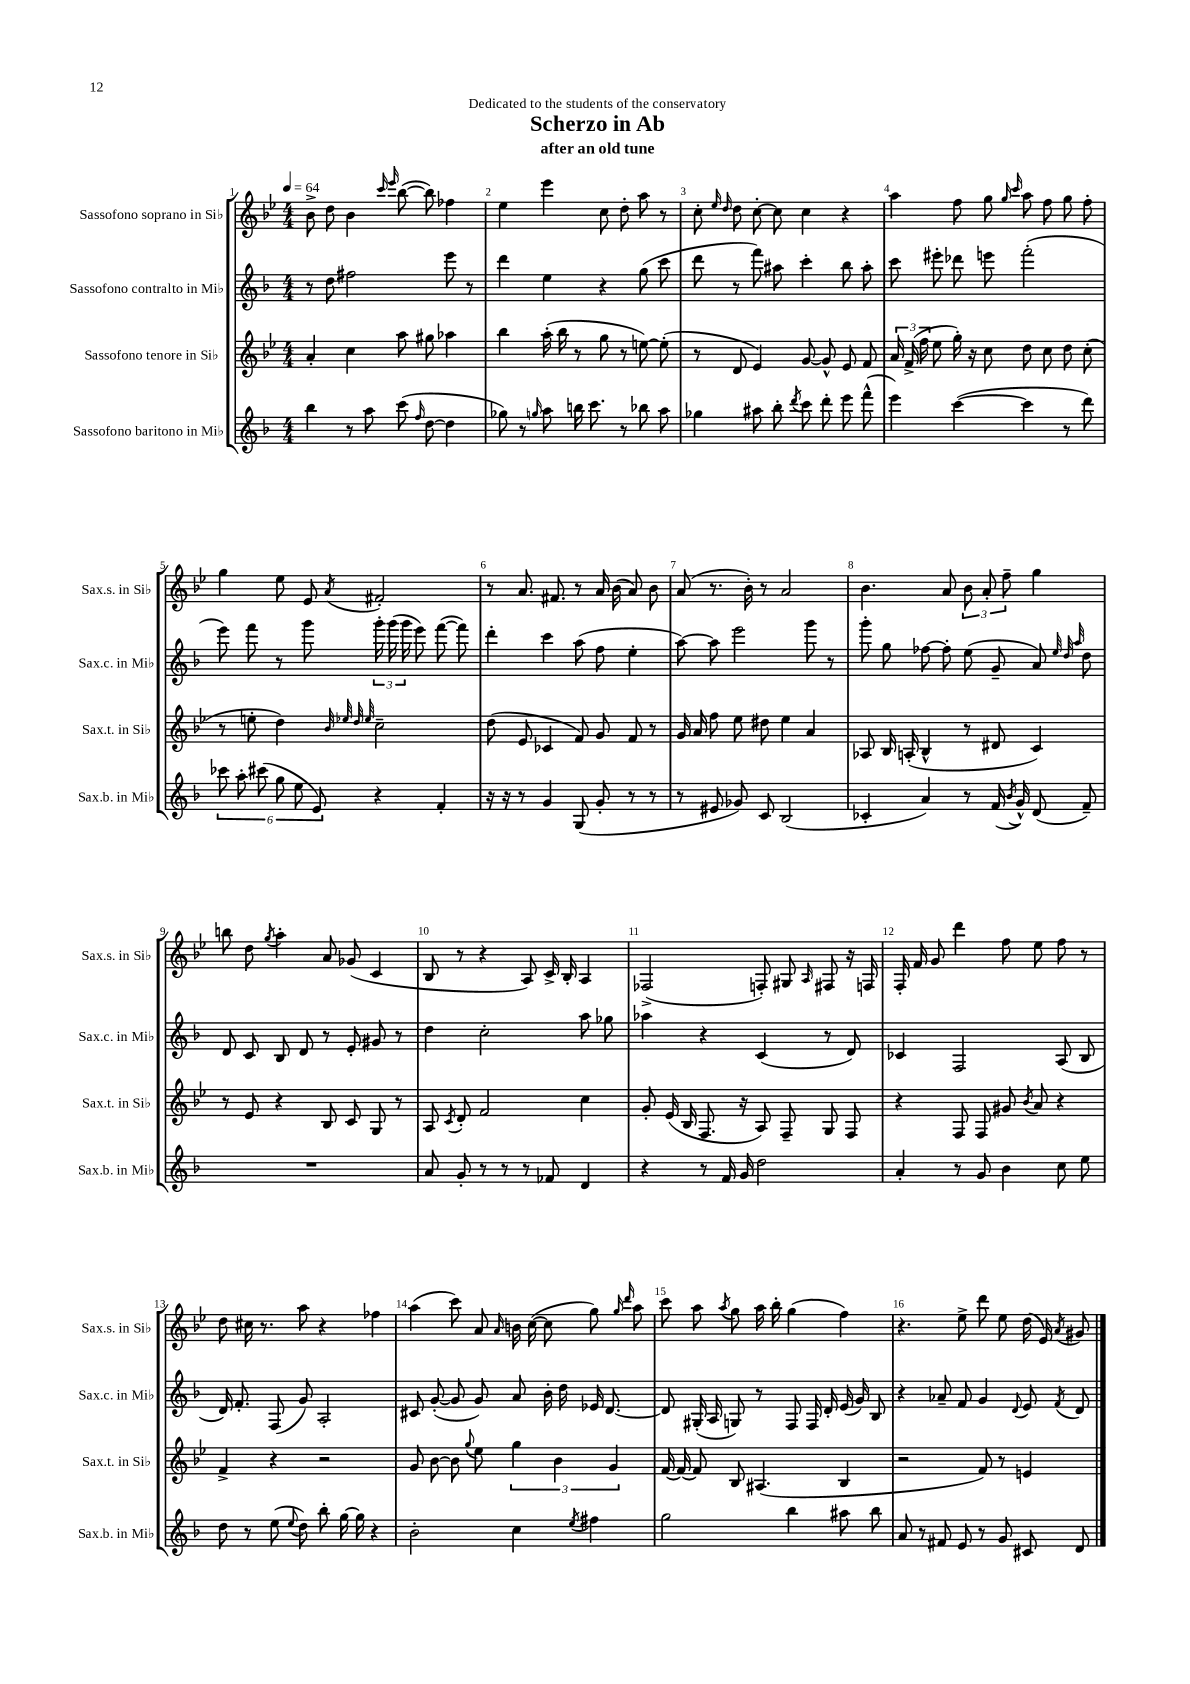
\header { title = "Scherzo in Ab" subtitle = "after an old tune" dedication = "Dedicated to the students of the conservatory" }
<<
\new StaffGroup <<
\new Staff = "s0" \with { instrumentName = "Sassofono soprano in Sib" shortInstrumentName = "Sax.s. in Sib" } {
    \clef treble \key bes \major \numericTimeSignature \time 4/4 \tempo 4 = 64
    \autoBeamOff bes'8-> d''8 bes'4 \grace { c'''16 ees'''16 } bes''8~( bes''8) fes''4 |
    ees''4 ees'''4 c''8 d''8-. a''8 r8 |
    c''8-. \grace { ees''16 d''16 } d''8 c''8~-. c''8 c''4 r4 |
    a''4 f''8 g''8 \grace { g''16 c'''16 } a''8 f''8 g''8 f''8-. |
    g''4 ees''8 ees'8 \acciaccatura { a'8 } fis'2-. |
    r8 a'8. fis'8. r8 a'16 bes'16( a'8) bes'8 |
    a'8( r8. bes'16-.) r8 a'2 |
    bes'4. a'8 \tuplet 3/2 { bes'8 a'8-. f''8-- } g''4 |
    b''8 d''8 \acciaccatura { g''8 } a''4-. a'8 ges'8( c'4 |
    bes8 r8 r4 a8) c'16-> bes16-. a4 |
    fes2->( f8-.) gis8 \grace { a16 } fis8 r16 f16 |
    f16-. f'16 g'8 d'''4 f''8 ees''8 f''8 r8 |
    d''8 cis''16 r8. a''8 r4 fes''4 |
    a''4( c'''8) a'8 \grace { a'16 } b'16 c''16~( c''8 g''8) \grace { g''16 d'''16 } a''8 |
    c'''8 a''8 \acciaccatura { a''8 } g''8 a''16 bes''16-. g''4( f''4) |
    r4. ees''8-> d'''8 ees''8 d''16( ees'16) \acciaccatura { a'8 } gis'8 \bar "|." |
}
\new Staff = "s1" \with { instrumentName = "Sassofono contralto in Mib" shortInstrumentName = "Sax.c. in Mib" } {
    \clef treble \key f \major \numericTimeSignature \time 4/4
    \autoBeamOff r8 d''8 fis''2 e'''8 r8 |
    d'''4 e''4 r4 g''8( c'''8 |
    d'''8 r8 f'''8) ais''8 c'''4-. bes''8 ais''8-. |
    c'''8 eis'''8-. des'''8 e'''8 f'''2-.( |
    e'''8) f'''8 r8 g'''8 \tuplet 3/2 { g'''16-. g'''16( g'''16 } e'''8) f'''8~( f'''8) |
    d'''4-. c'''4 a''8( f''8 e''4-. |
    a''8~) a''8 e'''2 g'''8 r8 |
    g'''8-. g''8 fes''8~ fes''8-. e''8( g'8-- a'8) \grace { e''32 d''32 a''32 } d''8 |
    d'8 c'8 bes8 d'8 r8 e'8-. gis'8 r8 |
    d''4 c''2-. a''8 ges''8 |
    aes''4 r4 c'4( r8 d'8) |
    ces'4 f2 a8( bes8 |
    d'16) f'8.-. f8( g'8) a2-. |
    cis'8 g'8~-.( g'8 g'8) a'8 bes'16-. d''16 ees'16 d'8.~ |
    d'8 gis16-.( a16 g8) r8 f8 f16 d'16-. e'16( g'16) bes8 |
    r4 aes'8-- f'8 g'4 \appoggiatura { d'8 } e'8 \acciaccatura { f'8 } d'8 \bar "|." |
}
\new Staff = "s2" \with { instrumentName = "Sassofono tenore in Sib" shortInstrumentName = "Sax.t. in Sib" } {
    \clef treble \key bes \major \numericTimeSignature \time 4/4
    \autoBeamOff a'4-. c''4 a''8 gis''8 aes''4 |
    bes''4 a''16-.( bes''16 r8 g''8 r8 e''8~) e''8-.( |
    r8 d'8 ees'4) g'8~ g'8-^ ees'8 f'8 |
    \tuplet 3/2 { a'16 f'16->( f''16 } ees''8 g''16-.) r16 c''8 d''8 c''8 d''8 c''8-.( |
    r8 e''8-. d''4) \grace { bes'32 ees''32 d''32 ees''32 } c''2-- |
    d''8( ees'8 ces'4 f'8) g'8 f'8 r8 |
    g'16 a'16 f''8 ees''8 dis''8 ees''4 a'4 |
    aes8 bes16 a16-.( bes4-^ r8 dis'8 c'4) |
    r8 ees'8 r4 bes8 c'8 g8 r8 |
    a8 \acciaccatura { c'8 } d'8-. f'2 c''4 |
    g'8-. ees'16( bes16 f8. r16 a8) f8-- g8 f8 |
    r4 f8 f8 gis'8 \acciaccatura { bes'8 } a'8 r4 |
    f'4-> r4 r2 |
    g'8 bes'8~ bes'8 \appoggiatura { g''8 } ees''8 \tuplet 3/2 { g''4 bes'4 g'4 } |
    f'16~ f'16~ f'8 bes8 ais4.( bes4 |
    r2 f'8) r8 e'4 \bar "|." |
}
\new Staff = "s3" \with { instrumentName = "Sassofono baritono in Mib" shortInstrumentName = "Sax.b. in Mib" } {
    \clef treble \key f \major \numericTimeSignature \time 4/4
    \autoBeamOff bes''4 r8 a''8 c'''8( \grace { f''16 } d''8~ d''4 |
    ges''8) r8 \grace { g''16 } a''8 b''16 c'''8. r8 bes''8 a''8 |
    ges''4 ais''8 bes''8-. \acciaccatura { d'''8 } c'''8 d'''8-. e'''8 f'''8-^( |
    e'''4) c'''4~( c'''4 r8 d'''8) |
    \tuplet 6/4 { ces'''8 a''8-. cis'''8( g''8 e''8 e'8) } r4 f'4-. |
    r16 r16 r8 g'4 g8( g'8-. r8 r8 |
    r8 eis'8 ges'8) c'8 bes2( |
    ces'4-. a'4) r8 f'16( \acciaccatura { bes'8 } g'16-^) d'8( f'8--) |
    R1 |
    a'8 g'8-. r8 r8 r8 fes'8 d'4 |
    r4 r8 f'16 g'16 d''2 |
    a'4-. r8 g'8 bes'4 c''8 e''8 |
    d''8 r8 e''8( \appoggiatura { e''8 } d''8) bes''8-. g''16~ g''16 r4 |
    bes'2-. c''4 \acciaccatura { e''8 } fis''4 |
    g''2 bes''4 ais''8 bes''8 |
    a'8 r8 fis'8 e'8 r8 g'8 cis'8 d'8 \bar "|." |
}
>>
>>
\layout { \context { \Score \override BarNumber.break-visibility = ##(#f #t #t) barNumberVisibility = #all-bar-numbers-visible } }
